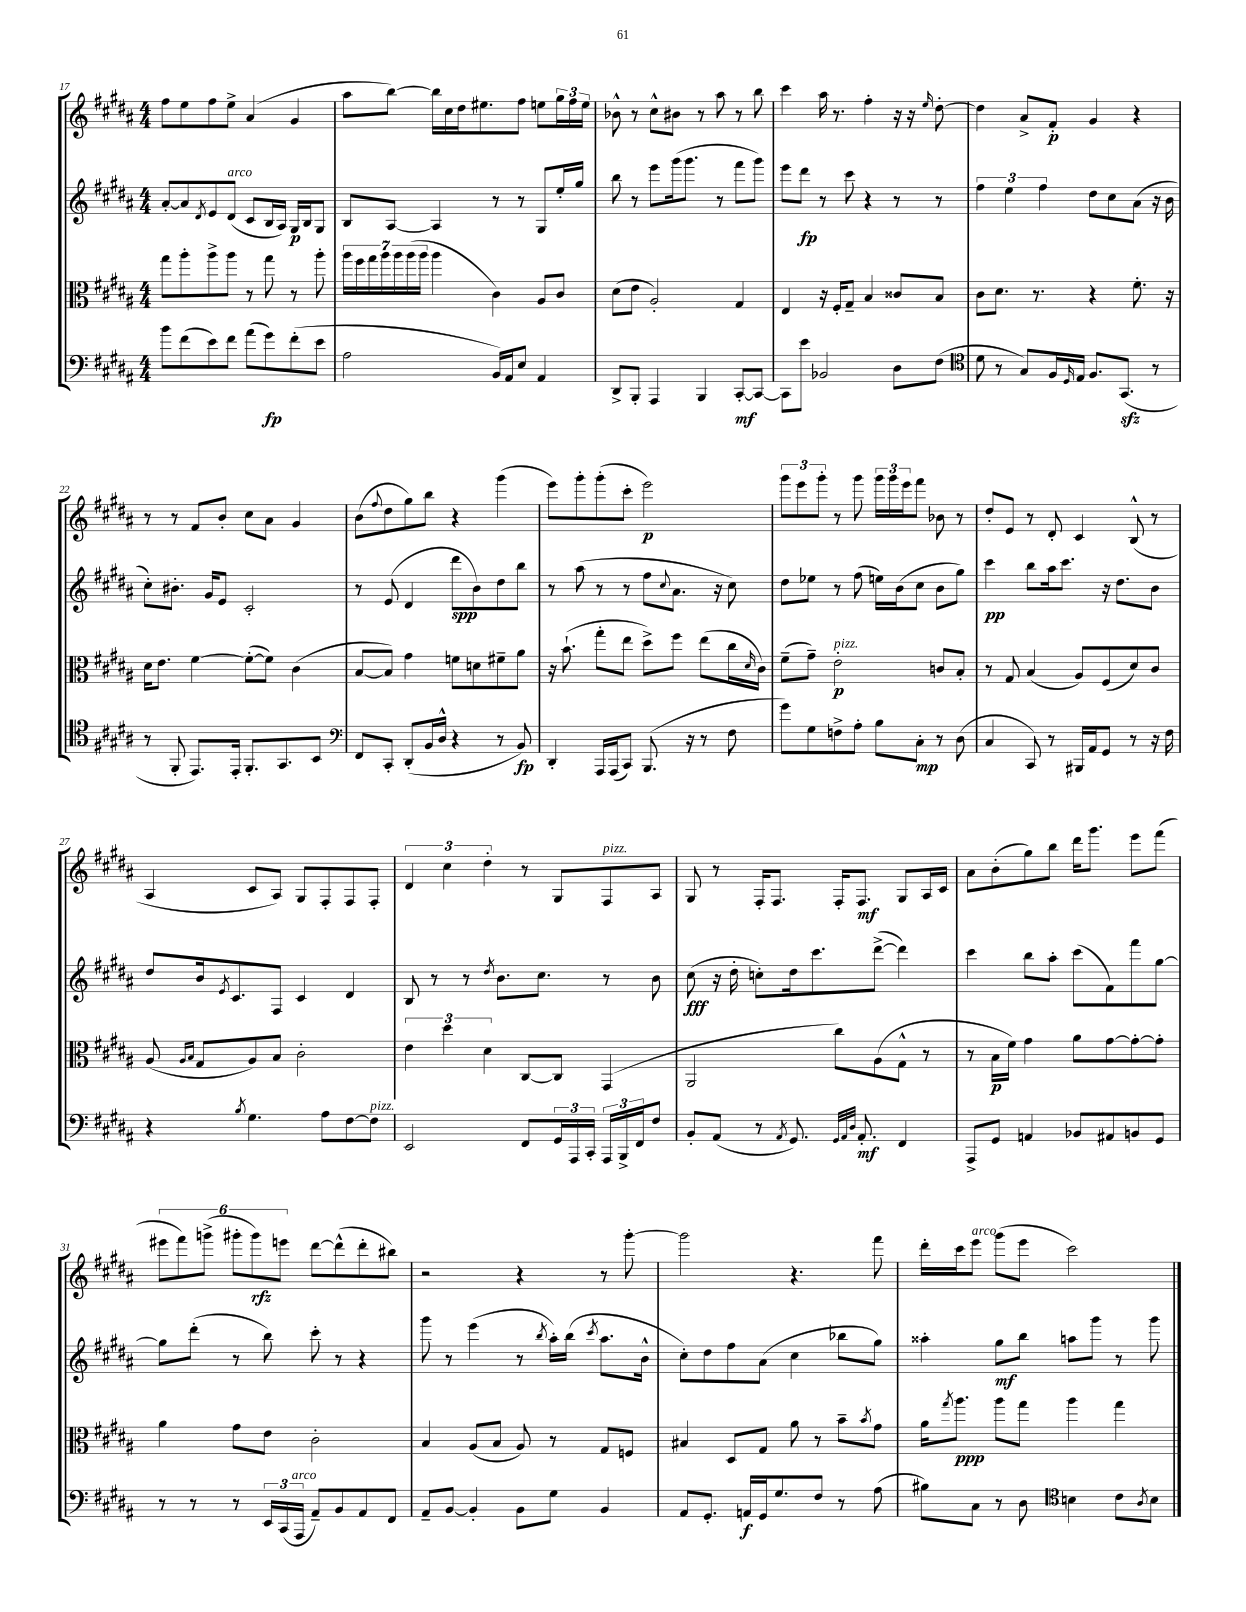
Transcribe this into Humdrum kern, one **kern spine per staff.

**kern	**kern	**kern	**kern
*staff4	*staff3	*staff2	*staff1
*clefF4	*clefC3	*clefG2	*clefG2
*k[f#c#g#d#a#]	*k[f#c#g#d#a#]	*k[f#c#g#d#a#]	*k[f#c#g#d#a#]
*M4/4	*M4/4	*M4/4	*M4/4
8b\L	8gg#\L	[8a#'/L	8ff#\L
(8f#\	8aa#'\	8a#/]	8ee\
.	.	8qd#/	.
8e\)	8aa#^\	8e/	8ff#\
8f#\J	8aa#\J	(8d#/J	8ee^\J
(8a#\L	8r	8c#/L	(4a#/
8g#\)	8gg#\	16B/L	.
.	.	16A#/JJ)	.
(8f#'\	8r	16G#/LL	4g#/
.	.	16B/J	.
8e\J	8aa#'\	8G#/J	.
=	=	=	=
2A#\	28aa#\LL	8B/L	8aa#\L
.	28ff#\	.	.
.	28gg#\	.	.
.	28aa#\	.	.
.	.	[8A#/J	[8bb\J)
.	28aa#\	.	.
.	(28aa#\	.	.
.	28aa#\JJ	.	.
.	4aa#\	4A#/]	16bb\]LL
.	.	.	16cc#\
.	.	.	16dd#\J
.	.	.	8.ee#\
16BB/LL)	4c#\)	8r	.
16AA#/J	.	.	.
8E/J	.	8r	8ff#\J
4AA#/	8A#/L	8G#/L	8ee\L
.	8c#/J	16ee'/L	24gg#\L
.	.	.	24ff#\
.	.	16gg#/JJ	.
.	.	.	24ee\JJ
=	=	=	=
8DD#^/L	(8d#\L	8bb\	8b-^^\
8BBB'/J	8e\J	8r	8r
4AAA#/	2A#'/)	8eee\L	8cc#^^\L
.	.	(16ggg#\k	8b#\J
.	.	8.ggg#\J	.
4BBB/	.	.	8r
.	.	8r	8aa#\
[8CC#'/L	4G#/	8fff#\L	8r
8CC#/_J	.	8ggg#\J)	8bb\
=	=	=	=
8CC#\]L	4E/	8eee\L	4ccc#\
8e\J	.	8ddd#\J	.
2BB-/	16r	8r	16aa#\
.	16F#'/LK	.	8.r
.	8G#~/J	8ccc#\	.
.	4B/	4r	4ff#'\
8D#\L	8c##/L	8r	16r
.	.	.	16r
.	.	.	16qqee/
(8F#\J	8B/J	8r	[8dd#'\
=	=	=	=
*clefC4	*	*	*
8d#\	8c#\L	6ff#\	4dd#\]
8r	8.d#\J	.	.
.	.	6ee\	.
8G#/L)	.	.	8a#^/L
.	8.r	.	.
.	.	6ff#\	.
16F#/L	.	.	8f#'/J
16qqD#/	.	.	.
16E/JJ	.	.	.
8.F#/L	4r	8dd#\L	4g#/
.	.	8cc#\	.
(8.GG#/J	.	.	.
.	8.f#'\	(8a#\J	4r
8r	.	16r	.
.	16r	16b\	.
=	=	=	=
8r	16d#\LK	8cc#'\L)	8r
.	8.e\J	.	.
8FF#'/	.	8.b#'\J	8r
8.EE/L)	[4f#\	.	8f#/L
.	.	16g#/LK	.
.	.	8e/J	8b'/J
16EE'/Jk	.	.	.
8.FF#'/L	(8f#'\_L	2c#'/	8cc#\L
.	8f#\]J)	.	8a#\J
8.GG#/	.	.	.
.	(4c#\	.	4g#/
8BB/J	.	.	.
=	=	=	=
*clefF4	*	*	*
8FF#/L	[8B/L	8r	(8b\L
.	.	.	8qqff#/
8CC#'/J	8B/]J)	(8e/	8dd#\
(8DD#'/L	4g#\	4d#/	8gg#\)
16BB/L	.	.	8bb\J
16D#^^/JJ	.	.	.
4r	8f\L	8ddd#\L	4r
.	8d\	8b\)	.
8r	8f#~\	8dd#\	(4ggg#\
8BB/)	8a#\J	8bb\J	.
=	=	=	=
4DD#'/	16r	8r	8eee\L)
.	(8.b`\	.	.
.	.	(8aa#\	8ggg#'\
16AAA#/LL	8gg#'\L	8r	(8ggg#'\
(16AAA#/J	.	.	.
8CC#/J)	8ee\J	8r	8ccc#'\J
(8.BBB/	8dd#^\L)	8ff#\L	2eee\)
.	.	8qqcc#/	.
.	8ff#\J	8.a#\J	.
16r	.	.	.
8r	(8ee\L	.	.
.	.	16r	.
8F#\	16cc#\L	8cc#\)	.
.	16qqd#/	.	.
.	16c#\JJ)	.	.
=	=	=	=
8g#\L)	(8f#~\L	8dd#\L	12ggg#\L
.	.	.	12eee\
8G#\	8g#~\J)	8ee-\J	.
.	.	.	12ggg#'\J
8F^\	2e'\	8r	8r
8A#'\J	.	(8ff#\	8ggg#\
8B\L	.	16ee\LL)	24ggg#\LL
.	.	.	24ggg#\
.	.	(16b\J	.
.	.	.	24eee\J
8C#'\J	.	8cc#\J	8fff#\J
8r	8c/L	8b\L	8b-\
(8D#\	8B'/J	8gg#\J)	8r
=	=	=	=
4C#/	8r	4ccc#\	8dd#'/L
.	8G#/	.	8e/J
8CC#/)	(4B/	8bb\L	8r
8r	.	16aa#\k	8d#'/
.	.	8.ccc#\J	.
16BBB#/LL	8A#/L)	.	4c#/
16AA#/J	.	.	.
8GG#/J	(8F#/	16r	.
.	.	8.dd#\L	.
8r	8d#/)	.	(8B^^/
16r	8c#/J	8b\J	8r
16F#\	.	.	.
=	=	=	=
4r	(8A#/	8dd#/L	4A#/
.	16qqA#/LL	.	.
.	16qqB/JJ	.	.
.	8G#/L	16b/k	.
.	.	8qe/	.
.	.	8.c#/	.
8qB/	.	.	.
4.G#\	8A#/)	.	8c#/L
.	8B/J	8F#/J	8A#/J)
.	2c#'\	4c#/	8G#/L
8A#\L	.	.	8F#'/
[8F#\	.	4d#/	8F#/
8F#\]J	.	.	8F#'/J
=	=	=	=
2EE/	6e\	8B/	6d#/
.	.	8r	.
.	6dd#\	.	6cc#\
.	.	8r	.
.	6d#\	.	6dd#'\
.	.	8qdd#/	.
.	.	8.b\L	.
8FF#/L	[8C#/L	.	8r
.	.	8.cc#\J	.
24GG#/L	8C#/]J	.	8G#/L
24AAA#/	.	.	.
24CC#'/JJ	.	.	.
24AAA#/LL	(4GG#/	8r	8F#/
24BBB^/	.	.	.
24FF#/J	.	.	.
8F#/J	.	8b\	8A#/J
=	=	=	=
8BB'/L	2AA#/	(8cc#\	8G#/
(8AA#/J	.	16r	8r
.	.	16dd#'\	.
8r	.	8cc'\L)	16F#'/LK
.	.	.	8.F#/J
8qAA#/	.	.	.
8.GG#/)	.	16dd#\k	.
.	.	8.ccc#\	.
.	8cc#\L)	.	16F#'/LK
32qqGG#/LLL	.	.	.
32qqAA#/	.	.	.
32qqD#/JJJ	.	.	.
8.AA#'/	.	.	8.F#/J
.	(8A#\	([8ddd#^\J	.
4FF#/	8G#^^\J	4ddd#\])	8G#/L
.	8r	.	16A#/L
.	.	.	16c#/JJ
=	=	=	=
8AAA#^/L	8r	4ccc#\	8a#\L
8GG#/J	16B\LL	.	(8b'\
.	16f#\JJ)	.	.
4AA/	4g#\	8bb\L	8gg#\)
.	.	8aa#'\J	8bb\J
8BB-/L	8a#\L	(8ccc#\L	16ddd#\LK
.	.	.	8.ggg#\J
8AA#/	[8g#\	8f#\)	.
8BB/	8g#'\_	8fff#\	8eee\L
8GG#/J	8g#'\]J	[8gg#\J	(8fff#\J
=	=	=	=
8r	4a#\	8gg#\]L	12eee#\L
.	.	.	12fff#\)
8r	.	(8ddd#'\J	.
.	.	.	(12ggg^\J
8r	8g#\L	8r	12ggg#'\L
.	.	.	12ggg#\)
24EE/LL	8e\J	8bb\)	.
(24CC#/	.	.	12eee\J
24AAA#/JJ	.	.	.
8AA#~/L)	2c#'\	8ccc#'\	[8ddd#\L
8BB/	.	8r	(8ddd#^^\]
8AA#/	.	4r	8ddd#'\
8FF#/J	.	.	8bb#\J)
=	=	=	=
8AA#~/L	4B/	8ggg#\	2r
[8BB/J	.	8r	.
4BB'/]	(8A#/L	(4eee\	.
.	8B/J	.	.
8BB\L	8A#/)	8r	4r
.	.	8qbb/	.
8G#\J	8r	16aa#'\LL)	.
.	.	(16bb\JJ	.
.	.	8qccc#/	.
4BB/	8G#/L	8.aa#\L	8r
.	8F/J	.	[8ggg#'\
.	.	16b^^\Jk	.
=	=	=	=
8AA#/L	4B#/	8cc#'\L)	2ggg#\]
8.GG#'/J	.	8dd#\	.
.	8D#/L	8ff#\	.
16AA/LL	.	.	.
16GG#/J	8G#/J	(8a#\J	.
8.G#/	.	.	.
.	8a#\	4cc#\	4.r
8F#/J	8r	.	.
8r	8b~\L	8bb-\L	.
.	8qb/	.	.
(8A#\	8g#\J	8gg#\J)	8fff#\
=	=	=	=
8B#\L)	16a#\LK	4aa##'\	16ddd#'\LL
.	8qgg#/	.	.
.	8.aa#\J	.	16ccc#\J
8C#\J	.	.	8eee\J
8r	8aa#\L	8gg#\L	(8ggg#\L
8D#\	8gg#\J	8bb\J	8eee\J
*clefC4	*	*	*
4B\	4aa#\	8aa\L	2ccc#\)
.	.	8ggg#\J	.
8c#\L	4gg#\	8r	.
8qA#/	.	.	.
8B\J	.	8ggg#\	.
==	==	==	==
*-	*-	*-	*-
